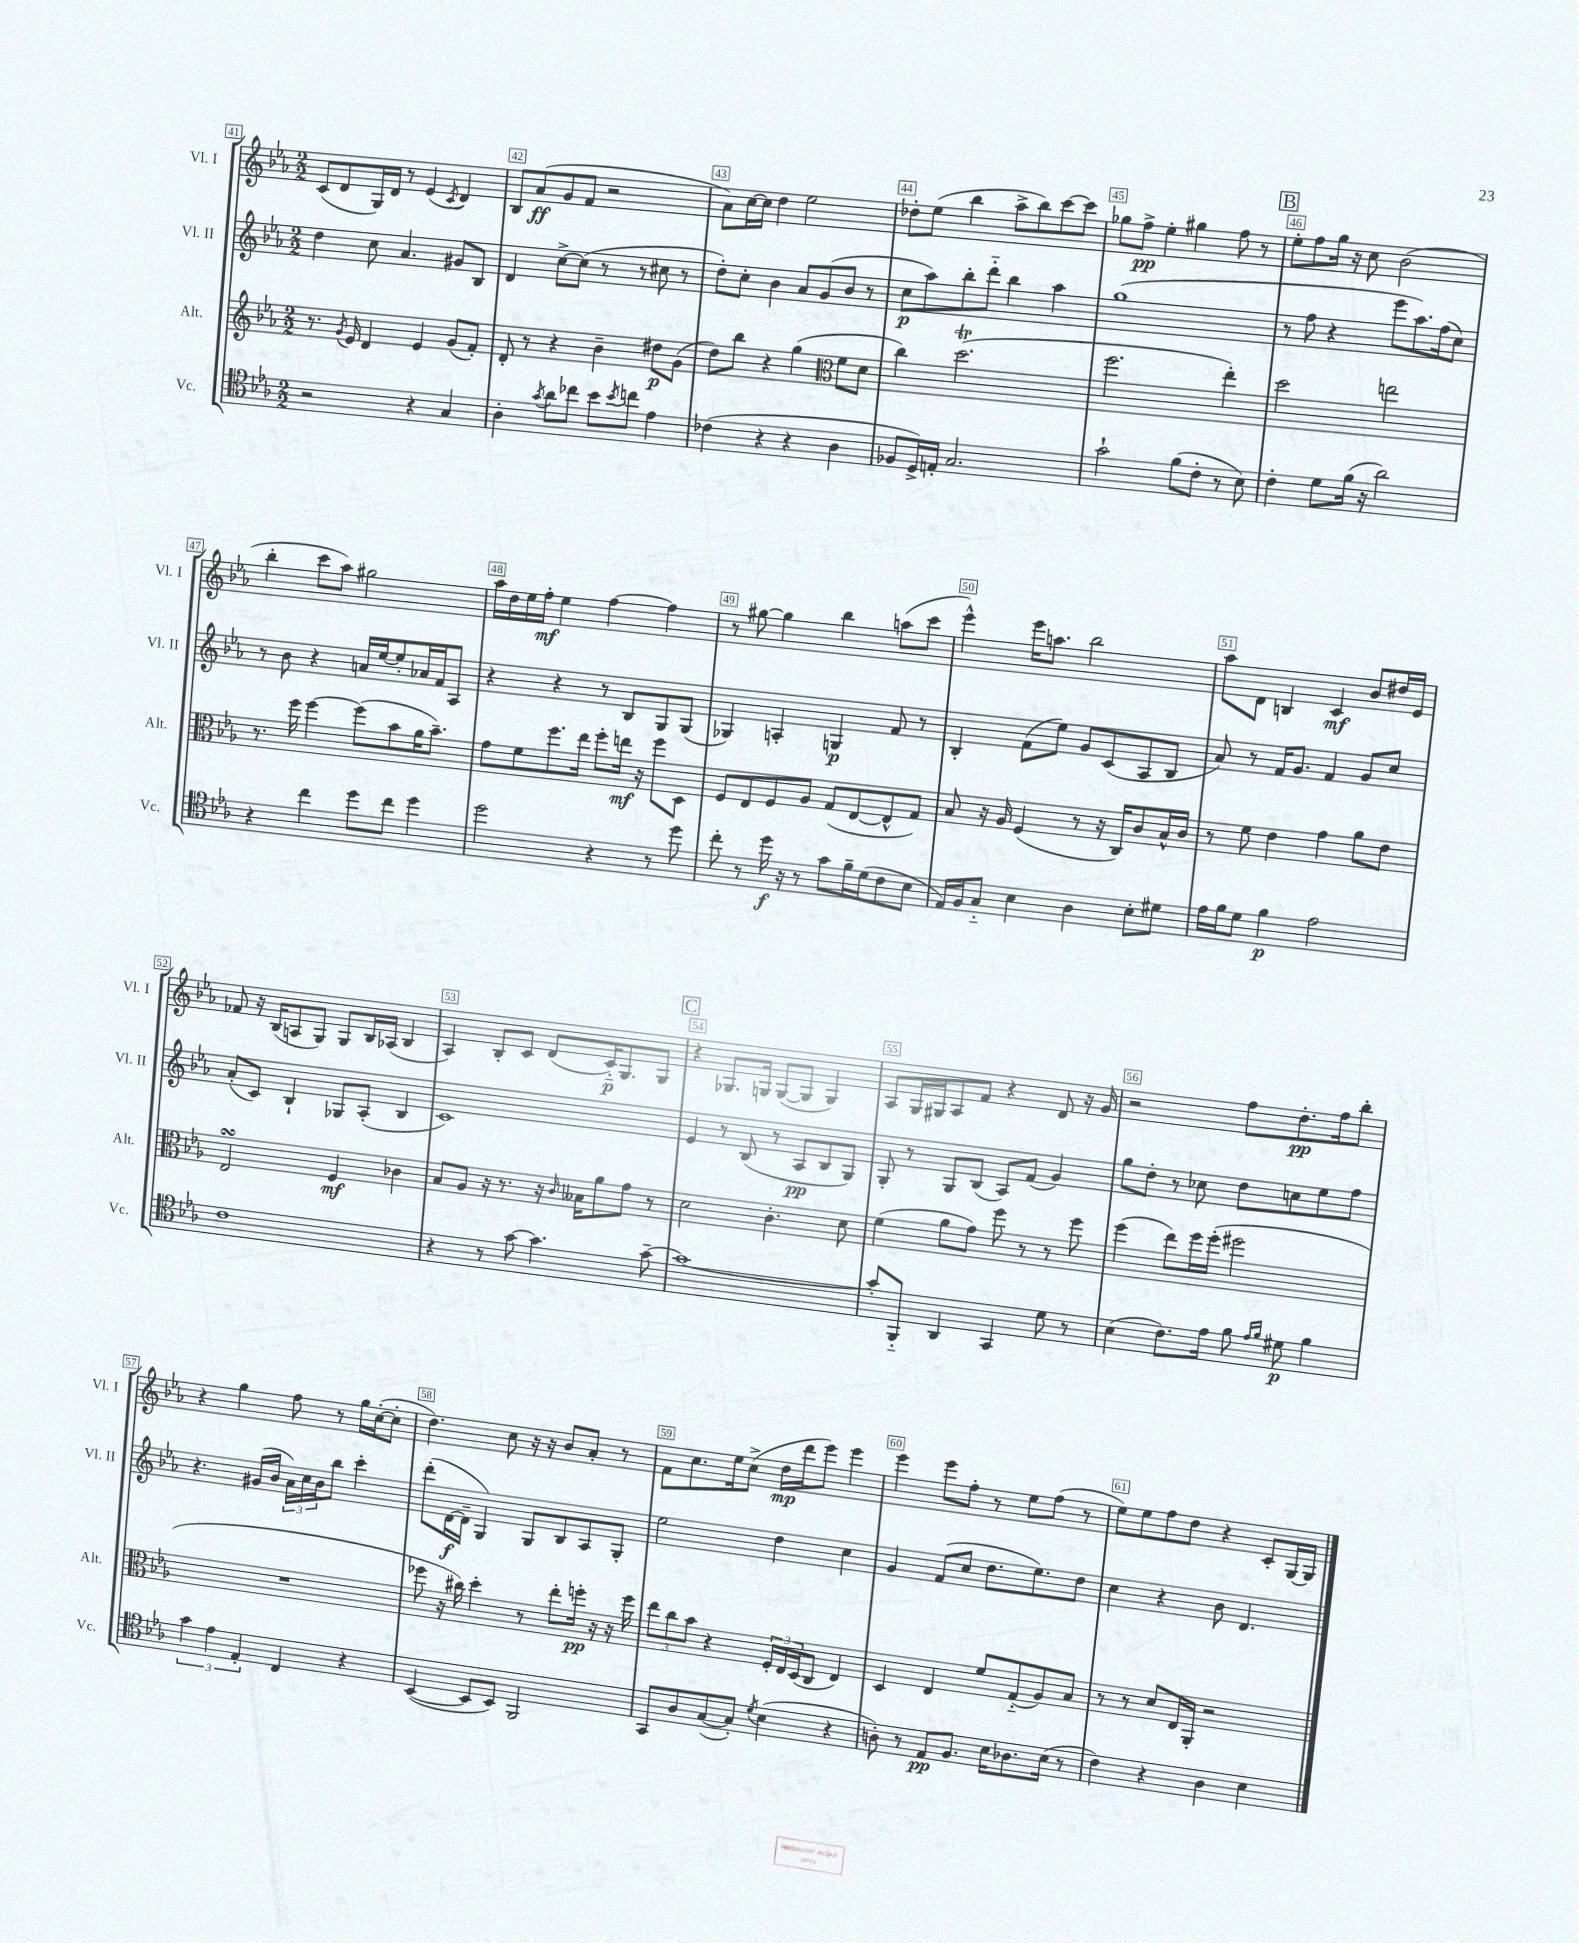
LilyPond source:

<<
\new StaffGroup <<
\new Staff = "s0" \with { instrumentName = "Vl. I" shortInstrumentName = "Vl. I" } {
    \clef treble \key ees \major \numericTimeSignature \time 2/2
    c'8( d'8 g16) d'16 r8 ees'4( \acciaccatura { c'8 } d'4) |
    bes8 aes'8\ff( g'8 f'8 r2 |
    aes'8) c''16~ c''16 d''4 ees''2 |
    des''8-. ees''8( bes''4 aes''8-> bes''8) c'''8~ c'''8 |
    ges''8 f''8->\pp ees''4-. gis''4 f''8 r8 |
    \mark \markup { \box "B" } ees''8-. f''8 g''16 r16 c''8 bes'2( |
    bes''4-. c'''8 aes''8) gis''2 |
    aes''16 d''16 ees''16 f''16-.\mf ees''4 f''4~ f''4 |
    r8 gis''8~ gis''4 bes''4 a''8( c'''8 |
    ees'''4-^) ees'''16 a''8. bes''2 |
    aes''8 d'8 b4 c'4\mf bes'8 dis''16 ees'16 |
    fes'8 r16 bes16( a8 g8) g8 bes16 aes16( bes4 |
    aes4) bes8-. c'8 d'8( c'16-_\p) g8. g8 |
    \mark \markup { \box "C" } r4 ges8. g16 g8~( g8 g4) |
    aes8 g16 gis16 aes8 f'8 r4 d'8 r16 g'16 |
    r2 f''8 d''8.-.\pp f''16 bes''8-. |
    r4 g''4 f''8 r8 g''16 c''16~-.( c''8-. |
    d''4.) c''8 r16 r16 bes'8 aes'8-. r8 |
    f'8 c''8. ees''16 c''8->( d''16\mp d'''16 ees'''8) ees'''4 |
    ees'''4 ees'''8 f''8-. r8 ees''8 f''8( r8 |
    ees''8) ees''8 f''8 d''8 r4 c'8-. g16~ g16 \bar "|." |
}
\new Staff = "s1" \with { instrumentName = "Vl. II" shortInstrumentName = "Vl. II" } {
    \clef treble \key ees \major \numericTimeSignature \time 2/2
    d''4 c''8 aes'4. gis'8 bes8 |
    d'4 c''8~-> c''8( r8 r8 cis''8 r8 |
    d''8-.) c''8-. bes'4 aes'8 g'8( bes'8 r8 |
    c''8\p aes''8) bes''8-. d'''8-_ bes''4 aes''4 |
    g''1( |
    \mark \markup { \box "B" } r8 f''8 r4 ees'''8 aes''8.) f''16( c''8) |
    r8 bes'8 r4 a'16 ees''16~ ees''8-. aes'16 f'16 aes8 |
    r4 r4 r8 bes8 g8 g8( |
    ges4) a4-. g4\p f'8 r8 |
    bes4-. f'8( ees''8) g'8 c'8( aes8 bes8 |
    aes'8) r8 f'16 g'8. f'4 g'8 c''8 |
    aes'8-.( c'8) bes4-! ges8 aes8-.( bes4 |
    c'1) |
    \mark \markup { \box "C" } ees'4 r8 bes8( r8 aes8\pp bes8 g8) |
    g8-. r8 g8 bes8( aes8) f'8( g'4) |
    g''8 d''8-. r8 ces''8 d''8 c''8 ees''8 f''8 |
    r4. gis'16( bes'16 \tuplet 3/2 { aes'16) c''16 bes'16 } bes''8 c'''4-. |
    d'''8-.( d'16~\f d'16-- g4) g8 bes8 aes8 g8-. |
    ees''2 d''4 c''4 |
    g'4 f'8( c''8 d''8. ees''8.) d''8 |
    c''4 r4 bes'8 d'4. \bar "|." |
}
\new Staff = "s2" \with { instrumentName = "Alt." shortInstrumentName = "Alt." } {
    \clef treble \key ees \major \numericTimeSignature \time 2/2
    r8. \acciaccatura { g'8 } ees'16 d'4 ees'4 g'8( f'8-.) |
    d'8-. r8 r4 bes'4-- dis''8\p g'8( |
    d''8) bes''8 r4 g''4( \clef alto f'8 d'8 |
    c''4) d''2.\trill( |
    f''2. ees''4-.) |
    \mark \markup { \box "B" } d''2 e''2 |
    r8. f''16 f''4~ f''8( bes'8 aes'16 bes'8.--) |
    g'8 f'8 f''8. ees''16 f''8-. e''16\mf r16 f''8 d8 |
    f8 ees8 f8 aes8 g8( ees8~ ees8-^ g8) |
    bes8 r16 aes16 f4( r8 r16 c16) c'8 bes16-^ c'16 |
    r8 f'8 ees'4 g'4 aes'8 ees'8 |
    ees2\turn f4\mf ces'4 |
    bes8 aes8 r16 r8. r16 \grace { c'16 } beses16 aes'8 g'8 r8 |
    \mark \markup { \box "C" } d'2 c'4.-. d'8 |
    f'4( aes'8 g'8) f''8 r8 r8 f''8 |
    f''4( ees''8) f''16 f''16-.( fis''2 |
    R1 |
    fes''8 r16 cis''16) d''4-. r8 ees''8-. f''16-.\pp r16 r16 f''16 |
    \tuplet 3/2 { ees''8 c''8 bes'8 } r4 \tuplet 3/2 { f16-. ees16 d16( } c8 ees4) |
    d4 ees4 f'8 g8-_( aes8) bes8 |
    r8 r8 d'8 ees16 aes,16-. r2 \bar "|." |
}
\new Staff = "s3" \with { instrumentName = "Vc." shortInstrumentName = "Vc." } {
    \clef tenor \key ees \major \numericTimeSignature \time 2/2
    r2 r4 g4 |
    aes4-. \acciaccatura { g'8 } aes'8 ces''8 bes'8 \acciaccatura { bes'8 } c''8 ees'4 |
    ces'4( r4 r4 aes4 |
    fes8 d16->) e16-. g2. |
    g'2-! f'8( c'8-. r8 bes8) |
    \mark \markup { \box "B" } c'4-. d'8 f'16( r16 aes'2) |
    r4 c''4 d''8 c''8 d''4 |
    d''2 r4 r8 d''8 |
    c''8-. r8 d''16\f r16 r8 g'8 f'16-- d'16( c'8 bes8 |
    ees16) f16 g8-_ bes4 aes4 bes8-. dis'8 |
    ees'16 f'16 d'8 f'4\p ees'2 |
    c'1 |
    r4 r8 g'8~ g'4. g'8~-- |
    \mark \markup { \box "C" } g'1~ |
    g'8-. f,8-_ aes,4 g,4 d'8 r8 |
    bes4( c'8.) ees'16 f'8 \grace { ees'16 f'16 } dis'8\p f'4 |
    \tuplet 3/2 { g'4 ees'4 ees4-. } c4 r4 |
    bes,4~( bes,8 bes,8) f,2 |
    g,8 aes8 g8~( g8-.) \acciaccatura { d'8 } bes4( r4 |
    a8-.) r8 ees8\pp f8. bes16 aes8. bes16( r8 |
    c'4) r4 aes4 bes4 \bar "|." |
}
>>
>>
\layout { \context { \Score currentBarNumber = #41 \override BarNumber.break-visibility = ##(#f #t #t) barNumberVisibility = #all-bar-numbers-visible \override BarNumber.stencil = #(make-stencil-boxer 0.1 0.3 ly:text-interface::print) } }
